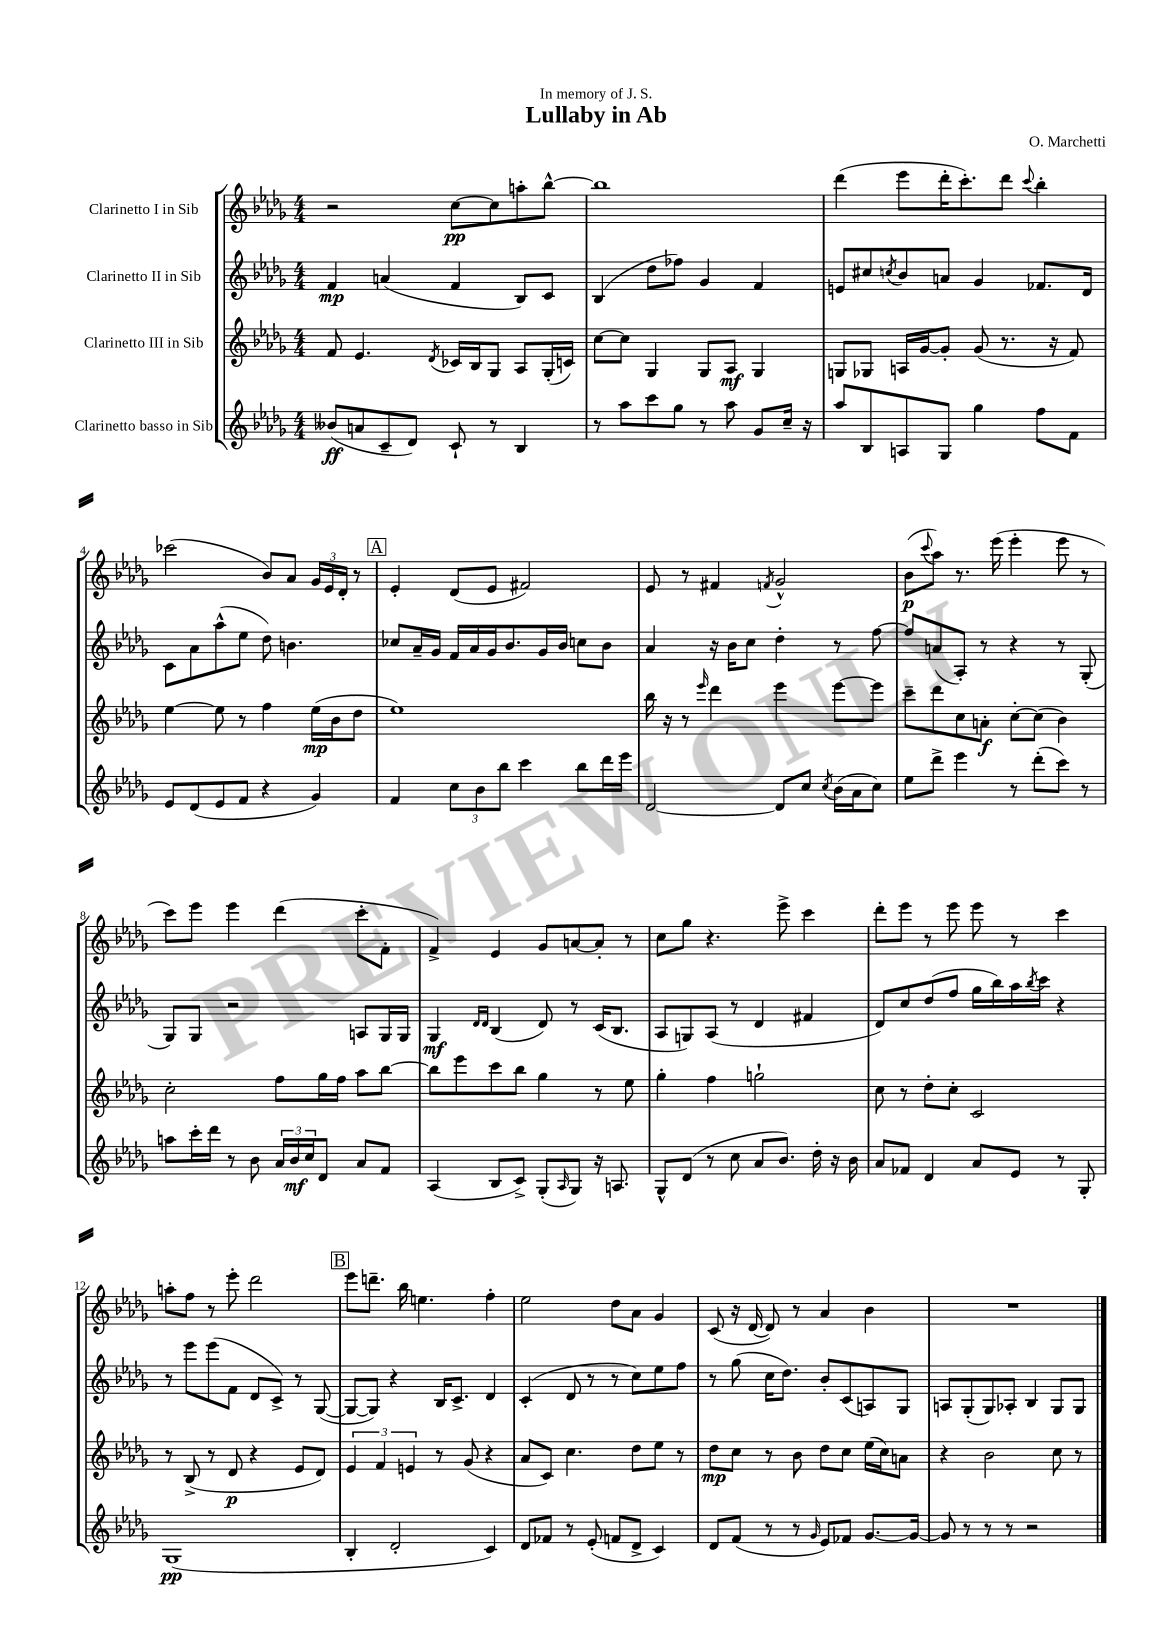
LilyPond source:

\header { title = "Lullaby in Ab" composer = "O. Marchetti" dedication = "In memory of J. S." }
<<
\new StaffGroup <<
\new Staff = "s0" \with { instrumentName = "Clarinetto I in Sib" } {
    \clef treble \key des \major \numericTimeSignature \time 4/4
    r2 c''8~\pp c''8 a''8-. bes''8~-^ |
    bes''1 |
    des'''4( ees'''8 des'''16-. c'''8.-.) des'''8 \appoggiatura { c'''8 } bes''4-. |
    ces'''2( bes'8) aes'8 \tuplet 3/2 { ges'16 ees'16 des'16-. } r8 |
    \mark \markup { \box "A" } ees'4-. des'8( ees'8 fis'2) |
    ees'8 r8 fis'4 \acciaccatura { f'8 } ges'2-^ |
    bes'8\p( \appoggiatura { c'''8 } aes''8) r8. ees'''16( ees'''4-. ees'''8 r8 |
    c'''8) ees'''8 ees'''4 des'''4( c'''8-. f'8-. |
    f'4->) ees'4 ges'8 a'8~ a'8-. r8 |
    c''8 ges''8 r4. ees'''8-> c'''4 |
    des'''8-. ees'''8 r8 ees'''8 ees'''8 r8 c'''4 |
    a''8-. f''8 r8 ees'''8-. des'''2 |
    \mark \markup { \box "B" } ees'''8 d'''8.-- bes''16 e''4. f''4-. |
    ees''2 des''8 aes'8 ges'4 |
    c'8( r16 des'16~ des'8) r8 aes'4 bes'4 |
    R1 \bar "|." |
}
\new Staff = "s1" \with { instrumentName = "Clarinetto II in Sib" } {
    \clef treble \key des \major \numericTimeSignature \time 4/4
    f'4\mp a'4( f'4 bes8) c'8 |
    bes4( des''8 fes''8) ges'4 f'4 |
    e'8 cis''8 \acciaccatura { c''8 } bes'8 a'8 ges'4 fes'8. des'16 |
    c'8 aes'8 aes''8-^( ees''8 des''8) b'4. |
    \mark \markup { \box "A" } ces''8 aes'16-- ges'16 f'16 aes'16 ges'16 bes'8. ges'16 bes'16 c''8 bes'8 |
    aes'4 r16 bes'16 c''8 des''4-. r8 f''8~ |
    f''8 a'8( aes8-.) r8 r4 r8 ges8-.( |
    ges8) ges8 r2 a8 ges16 ges16 |
    ges4\mf \grace { des'16 des'16 } bes4( des'8) r8 c'16( bes8. |
    aes8 g8) aes8( r8 des'4 fis'4 |
    des'8) c''8 des''8( f''8 ges''16 bes''16) aes''16 \acciaccatura { bes''8 } c'''16 r4 |
    r8 ees'''8 ees'''8( f'8 des'8 c'8->) r8 ges8~( |
    \mark \markup { \box "B" } ges8~ ges8) r4 bes16 c'8.-> des'4 |
    c'4-.( des'8 r8 r8 c''8) ees''8 f''8 |
    r8 ges''8( c''16 des''8.) bes'8-. c'8( a8) ges8 |
    a8 ges8-.( ges8) aes8-. bes4 ges8 ges8 \bar "|." |
}
\new Staff = "s2" \with { instrumentName = "Clarinetto III in Sib" } {
    \clef treble \key des \major \numericTimeSignature \time 4/4
    f'8 ees'4. \acciaccatura { des'8 } ces'16 bes16 ges8 aes8 ges16-.( c'16) |
    c''8~ c''8 ges4 ges8 aes8\mf ges4 |
    g8 ges8 a16 ges'16~ ges'8-. ges'8( r8. r16 f'8) |
    ees''4~ ees''8 r8 f''4 ees''16\mp( bes'16 des''8 |
    \mark \markup { \box "A" } ees''1) |
    bes''16 r16 r8 \grace { ees'''16 } des'''4 ees'''4 ees'''8~ ees'''8 |
    c'''8-- des'''8 c''8 a'8-.\f c''8~-. c''8( bes'4) |
    c''2-. f''8 ges''16 f''16 aes''8 bes''8~ |
    bes''8 ees'''8 c'''8 bes''8 ges''4 r8 ees''8 |
    ges''4-. f''4 g''2-! |
    c''8 r8 des''8-. c''8-. c'2 |
    r8 bes8->( r8 des'8\p r4 ees'8 des'8) |
    \mark \markup { \box "B" } \tuplet 3/2 { ees'4 f'4 e'4 } r8 ges'8( r4 |
    aes'8 c'8) c''4. des''8 ees''8 r8 |
    des''8\mp c''8 r8 bes'8 des''8 c''8 ees''16( c''16) a'8 |
    r4 bes'2 c''8 r8 \bar "|." |
}
\new Staff = "s3" \with { instrumentName = "Clarinetto basso in Sib" } {
    \clef treble \key des \major \numericTimeSignature \time 4/4
    beses'8\ff( a'8 c'8-- des'8) c'8-! r8 bes4 |
    r8 aes''8 c'''8 ges''8 r8 aes''8 ges'8 c''16-- r16 |
    aes''8 bes8 a8 ges8 ges''4 f''8 f'8 |
    ees'8 des'8( ees'8 f'8 r4 ges'4) |
    \mark \markup { \box "A" } f'4 \tuplet 3/2 { c''8 bes'8 bes''8 } c'''4 bes''8 des'''16 ees'''16 |
    des'2~ des'8 c''8 \acciaccatura { c''8 } bes'16( aes'16 c''8) |
    ees''8 des'''8-> ees'''4 r8 des'''8-.( c'''8) r8 |
    a''8 c'''16-. des'''16 r8 bes'8 \tuplet 3/2 { aes'16 bes'16\mf c''16 } des'8 aes'8 f'8 |
    aes4( bes8 c'8->) ges8-.( \grace { aes16 } ges8) r16 a8. |
    ges8-^ des'8( r8 c''8 aes'8 bes'8.) des''16-. r16 bes'16 |
    aes'8 fes'8 des'4 aes'8 ees'8 r8 ges8-. |
    ges1\pp( |
    \mark \markup { \box "B" } bes4-. des'2-. c'4) |
    des'8 fes'8 r8 ees'8-.( f'8 des'8-> c'4) |
    des'8 f'8( r8 r8 \grace { ges'16 } ees'8) fes'8 ges'8.~ ges'16~ |
    ges'8 r8 r8 r8 r2 \bar "|." |
}
>>
>>
